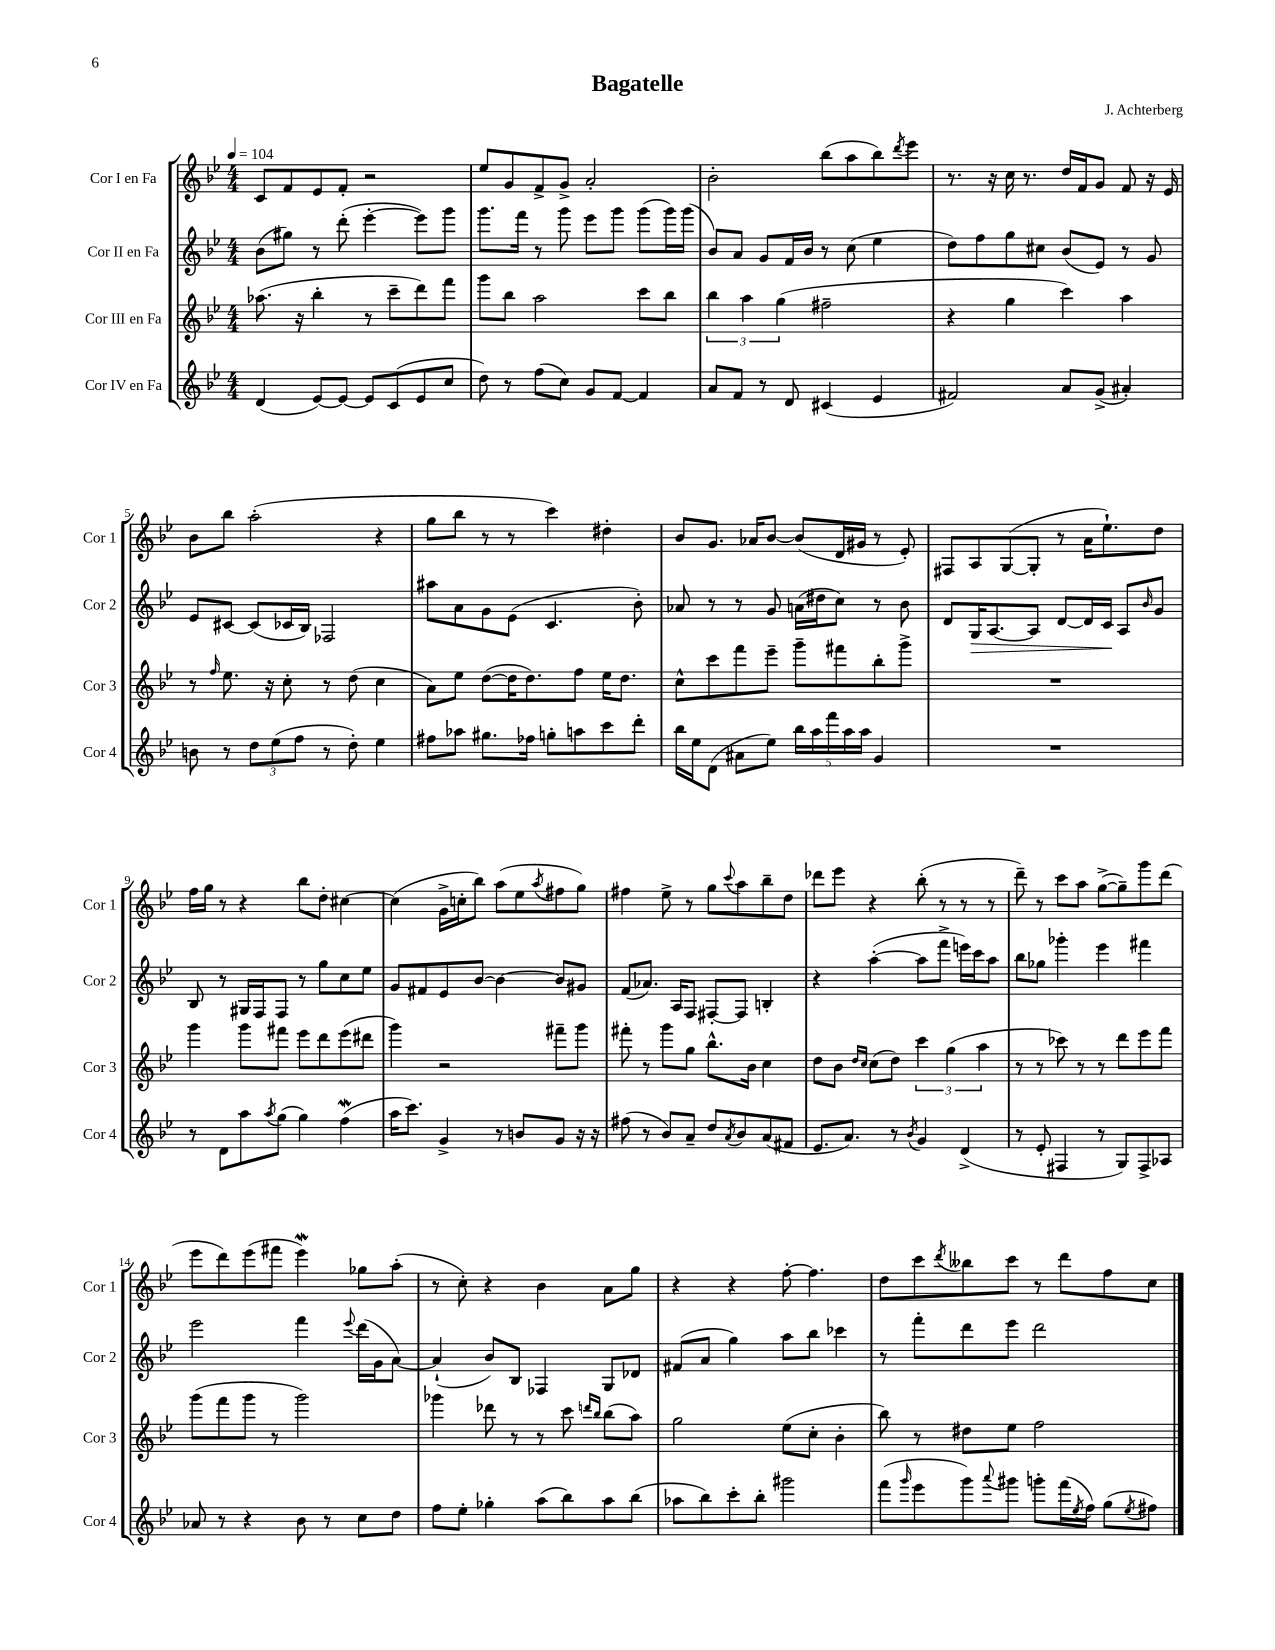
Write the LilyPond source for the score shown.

\header { title = "Bagatelle" composer = "J. Achterberg" }
<<
\new StaffGroup <<
\new Staff = "s0" \with { instrumentName = "Cor I en Fa" shortInstrumentName = "Cor 1" } {
    \clef treble \key bes \major \numericTimeSignature \time 4/4 \tempo 4 = 104
    c'8 f'8 ees'8 f'8-. r2 |
    ees''8 g'8 f'8-> g'8-> a'2-. |
    bes'2-. bes''8( a''8 bes''8) \acciaccatura { d'''8 } ees'''8 |
    r8. r16 c''16 r8. d''16 f'16 g'8 f'8 r16 ees'16 |
    bes'8 bes''8 a''2-.( r4 |
    g''8 bes''8 r8 r8 c'''4) dis''4-. |
    bes'8 g'8. aes'16 bes'8~ bes'8( d'16 gis'16 r8 ees'8-.) |
    fis8 a8 g8~( g8-. r8 a'16 ees''8.-!) d''8 |
    f''16 g''16 r8 r4 bes''8 d''8-. cis''4~ |
    cis''4( g'16-> c''16-. bes''8) a''8( ees''8 \acciaccatura { a''8 } fis''8 g''8) |
    fis''4 ees''8-> r8 g''8 \appoggiatura { c'''8 } a''8 bes''8-- d''8 |
    des'''8 ees'''8 r4 bes''8-.( r8 r8 r8 |
    d'''8--) r8 c'''8 a''8 g''8~->( g''8--) g'''8 d'''8( |
    ees'''8 d'''8) ees'''8( fis'''8 ees'''4\mordent) ges''8 a''8-.( |
    r8 c''8-.) r4 bes'4 a'8 g''8 |
    r4 r4 f''8~-. f''4. |
    d''8 c'''8 \acciaccatura { d'''8 } beses''8 c'''8 r8 d'''8 f''8 c''8 \bar "|." |
}
\new Staff = "s1" \with { instrumentName = "Cor II en Fa" shortInstrumentName = "Cor 2" } {
    \clef treble \key bes \major \numericTimeSignature \time 4/4
    bes'8( gis''8) r8 d'''8-.( ees'''4~-. ees'''8) g'''8 |
    g'''8. f'''16 r8 g'''8 ees'''8 g'''8 g'''8( g'''16) g'''16( |
    bes'8) a'8 g'8 f'16 bes'16 r8 c''8( ees''4 |
    d''8) f''8 g''8 cis''8 bes'8( ees'8) r8 g'8 |
    ees'8 cis'8~ cis'8( ces'16 bes16) fes2 |
    ais''8 a'8 g'8 ees'8( c'4. bes'8-.) |
    aes'8 r8 r8 g'8 a'16( dis''16 c''8) r8 bes'8 |
    d'8 g16\> a8.~ a8 d'8~ d'16 c'16\! a8 \grace { bes'16 } g'8 |
    bes8 r8 gis16 f16 f8 r8 g''8 c''8 ees''8 |
    g'8 fis'8 ees'8 bes'8~ bes'4~ bes'8 gis'8 |
    f'8( aes'8.) a16 f8 fis8~-. fis8 b4-. |
    r4 a''4~-.( a''8 f'''8-> e'''16) c'''16 a''8 |
    bes''8 ges''8 ges'''4-. ees'''4 fis'''4 |
    ees'''2 f'''4 \appoggiatura { ees'''8 } d'''16( g'16 a'8~) |
    a'4-!( bes'8) bes8 fes4 g8 des'8 |
    fis'8( a'8 g''4) a''8 bes''8 ces'''4 |
    r8 f'''8-. d'''8 ees'''8 d'''2 \bar "|." |
}
\new Staff = "s2" \with { instrumentName = "Cor III en Fa" shortInstrumentName = "Cor 3" } {
    \clef treble \key bes \major \numericTimeSignature \time 4/4
    aes''8.( r16 bes''4-. r8 c'''8-- d'''8) f'''8 |
    g'''8 bes''8 a''2 c'''8 bes''8 |
    \tuplet 3/2 { bes''4 a''4 g''4( } fis''2-- |
    r4 g''4 c'''4) a''4 |
    r8 \grace { f''16 } ees''8. r16 c''8-. r8 d''8( c''4 |
    a'8) ees''8 d''8~( d''16 d''8.) f''8 ees''16 d''8. |
    c''8-^ c'''8 f'''8 ees'''8-- g'''8-- fis'''8 bes''8-. g'''8-> |
    R1 |
    g'''4 g'''8 fis'''8 ees'''8 d'''8 ees'''8( dis'''8 |
    g'''4) r2 fis'''8-- g'''8 |
    fis'''8-. r8 g'''8 g''8 bes''8.-^ bes'16 c''4 |
    d''8 bes'8 \grace { d''16 c''16 } c''8( d''8) \tuplet 3/2 { c'''4 g''4( a''4 } |
    r8 r8 ces'''8) r8 r8 d'''8 ees'''8 f'''8 |
    g'''8( f'''8 g'''8 r8 g'''2) |
    ges'''4 des'''8 r8 r8 c'''8 \grace { d'''16 bes''16 } bes''8( a''8) |
    g''2 ees''8( c''8-. bes'4-. |
    bes''8) r8 dis''8 ees''8 f''2 \bar "|." |
}
\new Staff = "s3" \with { instrumentName = "Cor IV en Fa" shortInstrumentName = "Cor 4" } {
    \clef treble \key bes \major \numericTimeSignature \time 4/4
    d'4( ees'8~) ees'8~ ees'8 c'8( ees'8 c''8 |
    d''8) r8 f''8( c''8) g'8 f'8~ f'4 |
    a'8 f'8 r8 d'8 cis'4( ees'4 |
    fis'2) a'8 g'8->( ais'4-.) |
    b'8 r8 \tuplet 3/2 { d''8 ees''8( f''8 } r8 d''8-.) ees''4 |
    fis''8 aes''8 gis''8. fes''16 g''8-. a''8 c'''8 d'''8-. |
    bes''16 ees''16 d'8( ais'8 ees''8) \tuplet 5/4 { bes''16 a''16 f'''16 a''16 a''16 } g'4 |
    R1 |
    r8 d'8 a''8 \acciaccatura { a''8 } g''8( g''4) f''4\mordent( |
    a''16 c'''8.) g'4-> r8 b'8 g'8 r16 r16 |
    fis''8( r8 bes'8) a'8-- d''8 \acciaccatura { a'8 } bes'8 a'8( fis'8 |
    ees'8. a'8.) r8 \acciaccatura { bes'8 } g'4 d'4->( |
    r8 ees'8-. fis4 r8 g8) fis8-> aes8 |
    aes'8 r8 r4 bes'8 r8 c''8 d''8 |
    f''8 ees''8-. ges''4-. a''8( bes''8) a''8 bes''8( |
    aes''8 bes''8) c'''8-. bes''8-. gis'''2 |
    f'''8( \grace { g'''16 } ees'''8 g'''8) \appoggiatura { a'''8 } gis'''8 g'''8-. f'''16( \acciaccatura { ees''8 } f''16) g''8( \acciaccatura { ees''8 } fis''8) \bar "|." |
}
>>
>>
